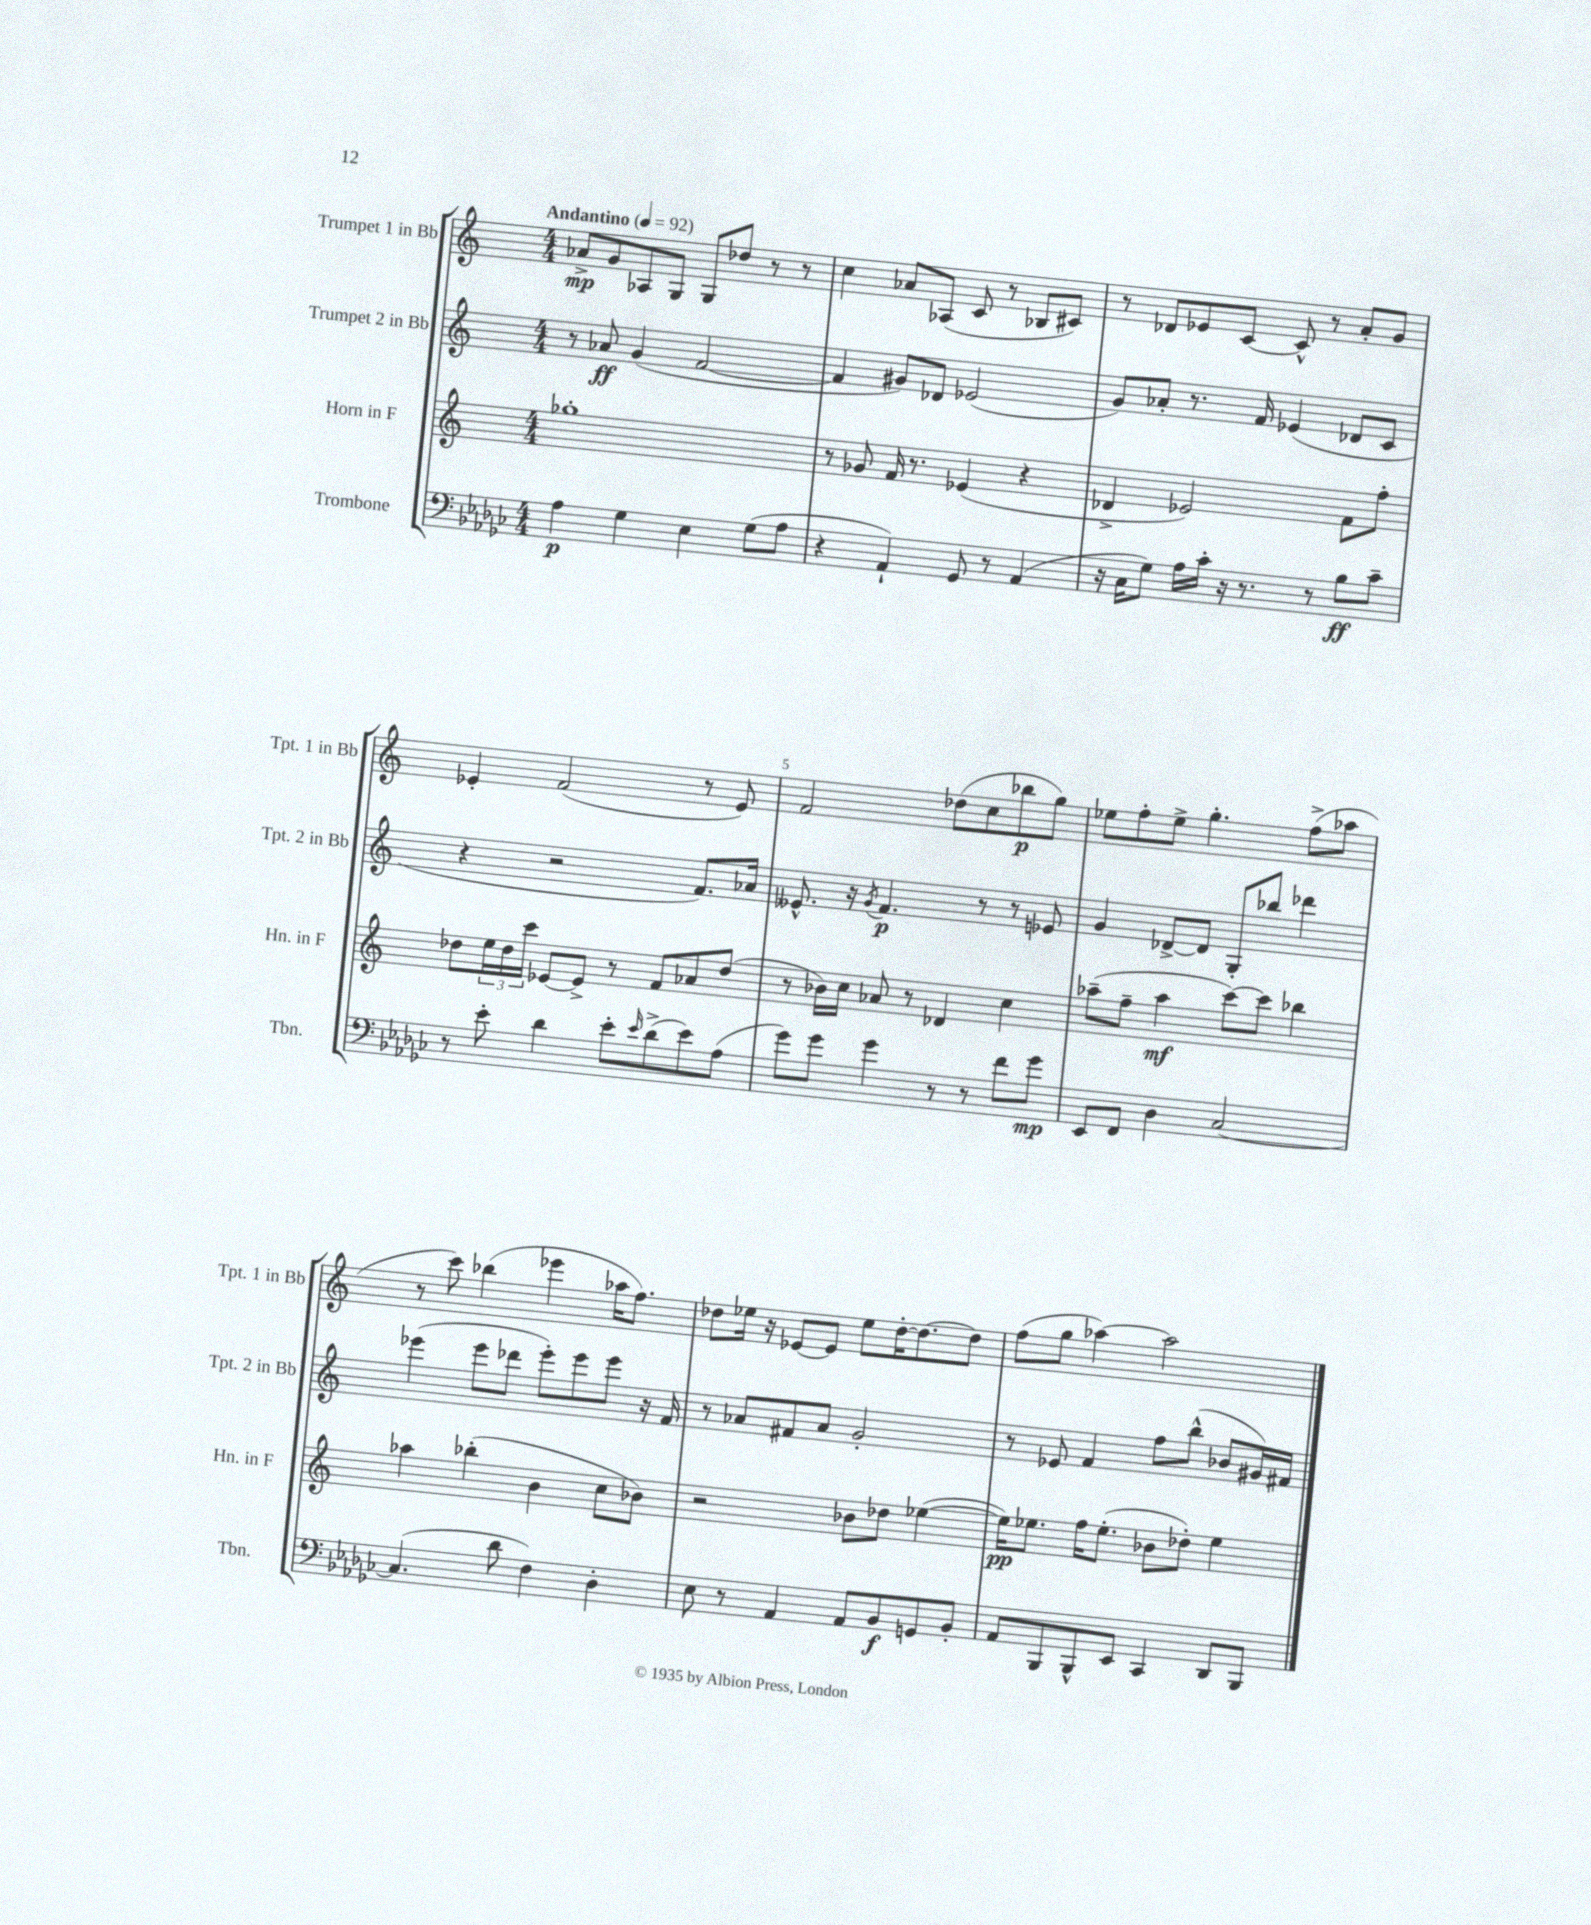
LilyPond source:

<<
\new StaffGroup <<
\new Staff = "s0" \with { instrumentName = "Trumpet 1 in Bb" shortInstrumentName = "Tpt. 1 in Bb" } {
    \clef treble \key c \major \numericTimeSignature \time 4/4 \tempo "Andantino" 4 = 92
    aes'8->\mp g'8 aes8 g8 g8 des''8 r8 r8 |
    c''4 aes'8 aes8( c'8 r8 bes8 cis'8) |
    r8 des'8 ees'8 c'8~ c'8-^ r8 a'8-. g'8 |
    ees'4-. f'2( r8 ees'8) |
    f'2 des''8( c''8 bes''8\p g''8) |
    ees''8 f''8-. ees''8-> g''4.-. f''8->( aes''8 |
    r8 c'''8) bes''4( ees'''4 aes''16 f''8.) |
    des''8 ees''16 r16 ees'8~ ees'8 ees''8 des''16~-. des''8.~ des''8 |
    f''8( g''8 aes''4~) aes''2 \bar "|." |
}
\new Staff = "s1" \with { instrumentName = "Trumpet 2 in Bb" shortInstrumentName = "Tpt. 2 in Bb" } {
    \clef treble \key c \major \numericTimeSignature \time 4/4
    r8 aes'8\ff g'4( f'2~ |
    f'4 gis'8) des'8 ees'2( |
    g'8) aes'8-. r8. f'16 ees'4( des'8 c'8 |
    r4 r2 f'8.) aes'16 |
    eeses'8.-^ r16 \acciaccatura { g'8 } f'4.\p r8 r8 ees'8 |
    g'4 des'8~-> des'8 g8-. bes''8 des'''4 |
    ees'''4( ees'''8 des'''8 ees'''8-.) ees'''8 ees'''8 r16 f'16 |
    r8 aes'8 fis'8 aes'8 g'2-. |
    r8 ees'8 f'4 f''8 b''8-^( bes'8 gis'16) fis'16 \bar "|." |
}
\new Staff = "s2" \with { instrumentName = "Horn in F" shortInstrumentName = "Hn. in F" } {
    \clef treble \key c \major \numericTimeSignature \time 4/4
    ges''1-. |
    r8 ges'8 f'16 r8. ees'4( r4 |
    des'4-> ees'2) f'8 f''8-. |
    des''8 \tuplet 3/2 { e''16 des''16 c'''16 } ees'8~ ees'8-> r8 f'8 aes'8 des''8( |
    r8 bes'16) c''16 aes'8 r8 des'4 c''4 |
    aes''8--( f''8-- aes''4\mf c'''8~) c'''8 bes''4 |
    aes''4 bes''4-.( b'4 c''8 bes'8) |
    r2 bes'8 des''8 ees''4~( |
    ees''16\pp) ees''8. f''16 ees''8.-.( bes'8 des''8-.) ees''4 \bar "|." |
}
\new Staff = "s3" \with { instrumentName = "Trombone" shortInstrumentName = "Tbn." } {
    \clef bass \key ges \major \numericTimeSignature \time 4/4
    aes4\p ges4 ees4 ges8( aes8 |
    r4 aes,4-!) ges,8 r8 aes,4( |
    r16 ces16 ges8) aes16 ces'16-. r16 r8. r8 bes8\ff ces'8-- |
    r8 ees'8-. des'4 ees'8-. \grace { ees'16 } des'8->( ees'8) aes8( |
    ges'8) ges'8 ges'4 r8 r8 f'8 ges'8\mp |
    ees,8 f,8 des4 ces2~ |
    ces4.( des'8 f4) des4-. |
    ees8 r8 aes,4 aes,8 bes,8\f g,8 bes,8-. |
    aes,8 bes,,8 bes,,8-^ ees,8 ces,4 des,8 bes,,8 \bar "|." |
}
>>
>>
\layout { \context { \Score \override BarNumber.break-visibility = ##(#f #t #t) barNumberVisibility = #(every-nth-bar-number-visible 5) } }
